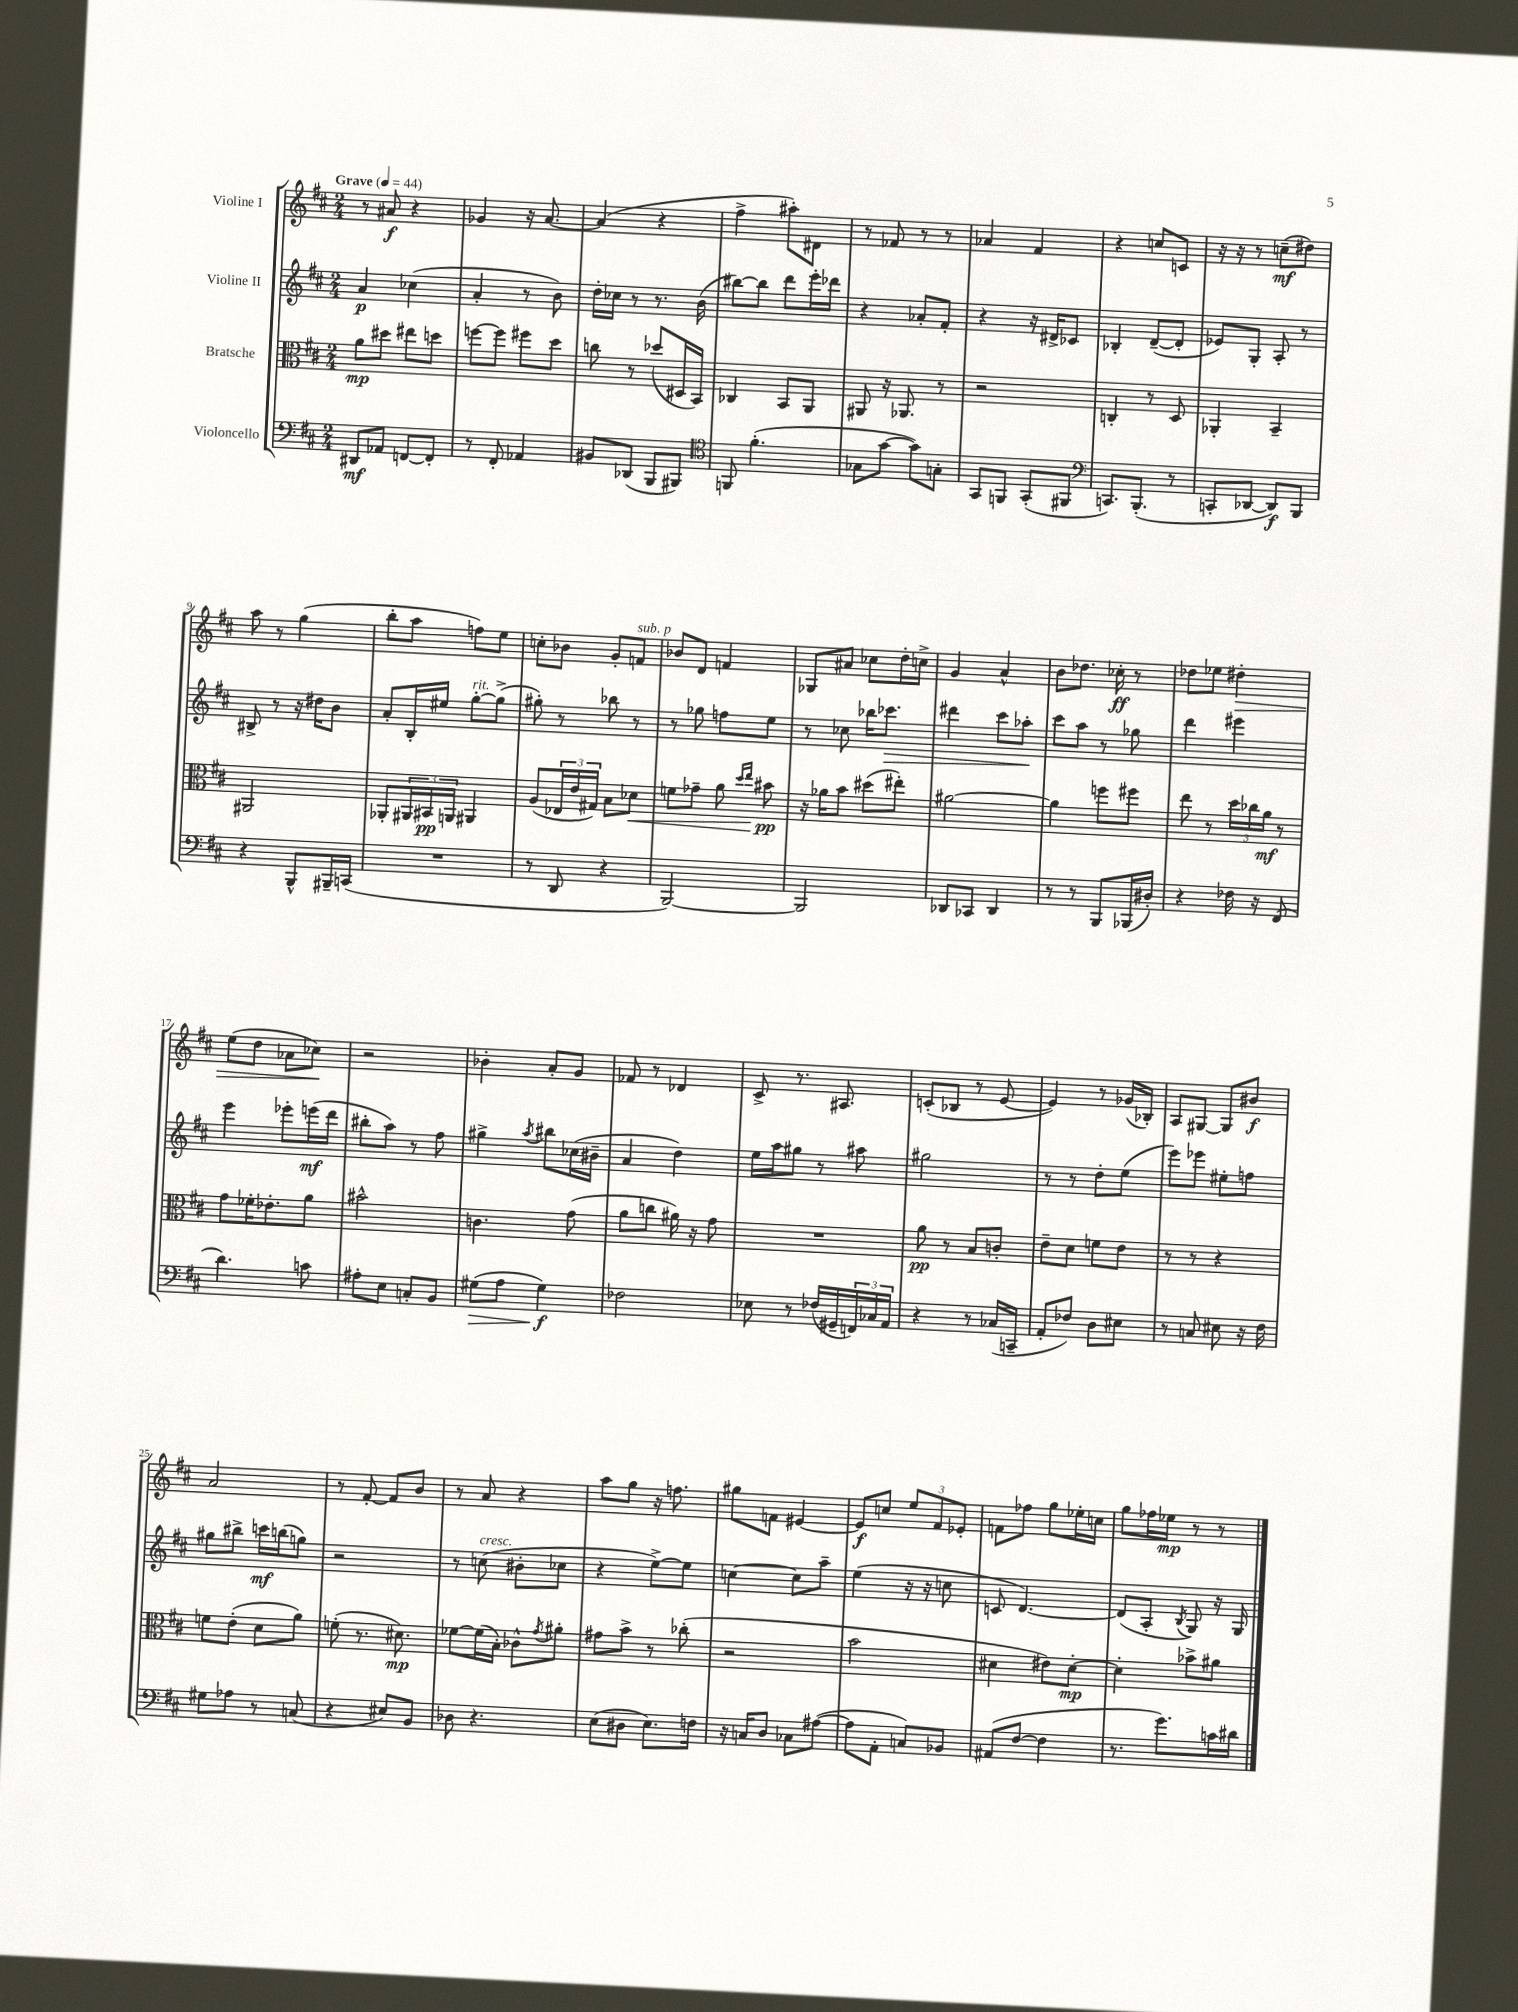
<<
\new StaffGroup <<
\new Staff = "s0" \with { instrumentName = "Violine I" } {
    \clef treble \key d \major \numericTimeSignature \time 2/4 \tempo "Grave" 4 = 44
    r8 ais'8\f r4 |
    ges'4 r16 a'8.~ |
    a'4( r4 |
    fis''4-> ais''8-.) dis'8 |
    r8 fes'8 r8 r8 |
    aes'4 fis'4 |
    r4 c''8 c'8 |
    r16 r16 r8 c''8--\mf( dis''8) |
    a''8 r8 g''4( |
    b''8-. a''8 f''8) e''8 |
    c''8-. bes'8 g'8-. f'8^\markup { \italic "sub. p" } |
    bes'8 d'8 f'4 |
    ges8 ais'8 ces''8 d''16-. c''16-> |
    g'4 a'4-^ |
    b'8 des''8. ces''16-.\ff r8 |
    des''8 ees''8 dis''4-.\> |
    e''8( d''8 aes'8 ces''8\!) |
    r2 |
    bes'4-. a'8-. g'8 |
    fes'8 r8 des'4 |
    cis'8-> r8. ais8. |
    c'8-.( bes8 r8 e'8~ |
    e'4) r8 ges'16( bes16-.) |
    a8 gis8~ gis8 bis'8\f |
    a'2 |
    r8 fis'8~-. fis'8 b'8 |
    r8 a'8 r4 |
    a''8 g''8 r16 f''8. |
    gis''8 f'8 eis'4~ |
    eis'8\f c''8 \tuplet 3/2 { e''8 fis'8 ees'8-. } |
    f'8 fes''8 g''8 ees''16-. c''16 |
    g''8 fes''16 ees''16\mp r8 r8 \bar "|." |
}
\new Staff = "s1" \with { instrumentName = "Violine II" } {
    \clef treble \key d \major \numericTimeSignature \time 2/4
    a'4\p ces''4( |
    a'4-. r8 b'8) |
    d''16-. ces''16 r8 r8. b'16( |
    bis''8~) bis''8 d'''8 e'''16-. des'''16 |
    r4 aes'8-. fis'8-. |
    r4 r16 dis'16-> ces'8 |
    bes4-. d'8~--( d'8-. |
    ees'8) g8-. a8-. r8 |
    bis8-> r8 r16 dis''16 b'8 |
    a'8-. b16-. eis''16 g''8~-.^\markup { \italic "rit." } g''8->( |
    gis''8-.) r8 bes''8 r8 |
    r8 ges''8 f''8 e''8 |
    r8 ces''8 bes''16 ces'''8.\> |
    dis'''4 cis'''8 aes''8-.\! |
    cis'''8 a''8 r8 ges''8 |
    d'''4 eis'''4 |
    e'''4 ees'''8-. e'''16\mf( d'''16 |
    bis''8-. a''8) r8 fis''8 |
    gis''4-> \acciaccatura { a''8 } bis''8 ces''16( bis'16-- |
    a'4 d''4) |
    e''16 a''16 gis''8 r8 ais''8 |
    gis''2 |
    r8 r8 d''8-. e''8( |
    e'''8) ees'''8 eis''8-. f''8 |
    gis''8 bis''8-> c'''16\mf b''16( g''8) |
    r2 |
    r8 c''8^\markup { \italic "cresc." }( bis'8-. ces''8 |
    r4 e''8~->) e''8 |
    c''4~ c''8 a''8-- |
    e''4( r16 r16 c''8 |
    c'8 d'4.~) |
    d'8( a8-. \acciaccatura { b8 } g8) r16 g16 \bar "|." |
}
\new Staff = "s2" \with { instrumentName = "Bratsche" } {
    \clef alto \key d \major \numericTimeSignature \time 2/4
    a'8\mp dis''8 eis''8 d''8 |
    f''8~ f''8 fis''8 d''8 |
    c''8 r8 des''8( dis16 b,16) |
    ces4 b,8 a,8 |
    ais,8 r16 aes,8. r8 |
    r2 |
    c4-. r8 d8 |
    aes,4-. b,4-- |
    ais,2 |
    aes,8-. \tuplet 3/2 { ais,16 bis,16\pp a,16 } ais,4 |
    a8( \tuplet 3/2 { ees16 e'16 gis16) } b8 des'8\< |
    f'8 ges'8-- a'8 \grace { d''16 e''16 } bis'8\pp\! |
    r16 aes'16 b'8 dis''8( eis''8-.) |
    ais'2~ |
    ais'4 f''8 fis''8 |
    e''8 r8 \tuplet 3/2 { d''16 ces''16 a'16\mf } r8 |
    g'8 fes'16-. ees'8.-. a'8 |
    bis'2-^ |
    c'4. g'8( |
    a'8 c''8 ais'16) r16 g'8 |
    R2 |
    a'8\pp r8 b8 c'8-. |
    e'8-- d'8 f'8 e'8 |
    r8 r8 r4 |
    f'8 e'8-.( d'8 a'8) |
    f'8-.( r8. dis'8.\mp) |
    fes'8~ fes'16( b16-.) ces'8-^ \acciaccatura { g'8 } ais'8-. |
    gis'8 b'8-> r8 ces''8-.( |
    r2 |
    b'2 |
    dis'4 eis'8) dis'8~-.\mp |
    dis'4-. bes'8-> ais'8 \bar "|." |
}
\new Staff = "s3" \with { instrumentName = "Violoncello" } {
    \clef bass \key d \major \numericTimeSignature \time 2/4
    dis,8\mf aes,8 f,8~ f,8-. |
    r8 fis,8-. aes,4 |
    bis,8 des,8( b,,8 bis,,8) |
    \clef tenor f,8 fis'4.-.( |
    ges8 g'8~ g'8) g8-. |
    g,8 f,8 g,8-.( fis,8 |
    \clef bass c,8.) b,,8.-.( r8 |
    c,8-. des,8~ des,8\f) b,,8 |
    r4 b,,8-^ bis,,16-- c,16( |
    R2 |
    r8 d,8 r4 |
    b,,2~) |
    b,,2 |
    des,8 ces,8 des,4 |
    r8 r8 b,,8 bes,,16( dis16-.) |
    r4 fes16 r16 fis,8( |
    d'4.) c'8 |
    ais8-. e8 c8-. b,8 |
    gis8\>( a8 gis4\f\!) |
    fes2 |
    ees8 r8 fes16( gis,16-- \tuplet 3/2 { f,16) ces16 a,16 } |
    r4 r8 ces16( c,16-- |
    a,8-. fes8) d8 eis8 |
    r8 c8 eis8 r16 fis16 |
    gis8 aes8 r8 c8( |
    r4 eis8) b,8 |
    des8 r4. |
    e8( dis8 e8.) f16 |
    r16 c16 d8 ces8 ais8~( |
    ais8 a,8-. c8) bes,8 |
    ais,8( fis8~ fis4 |
    r8. g'8.) c'16 dis'16 \bar "|." |
}
>>
>>
